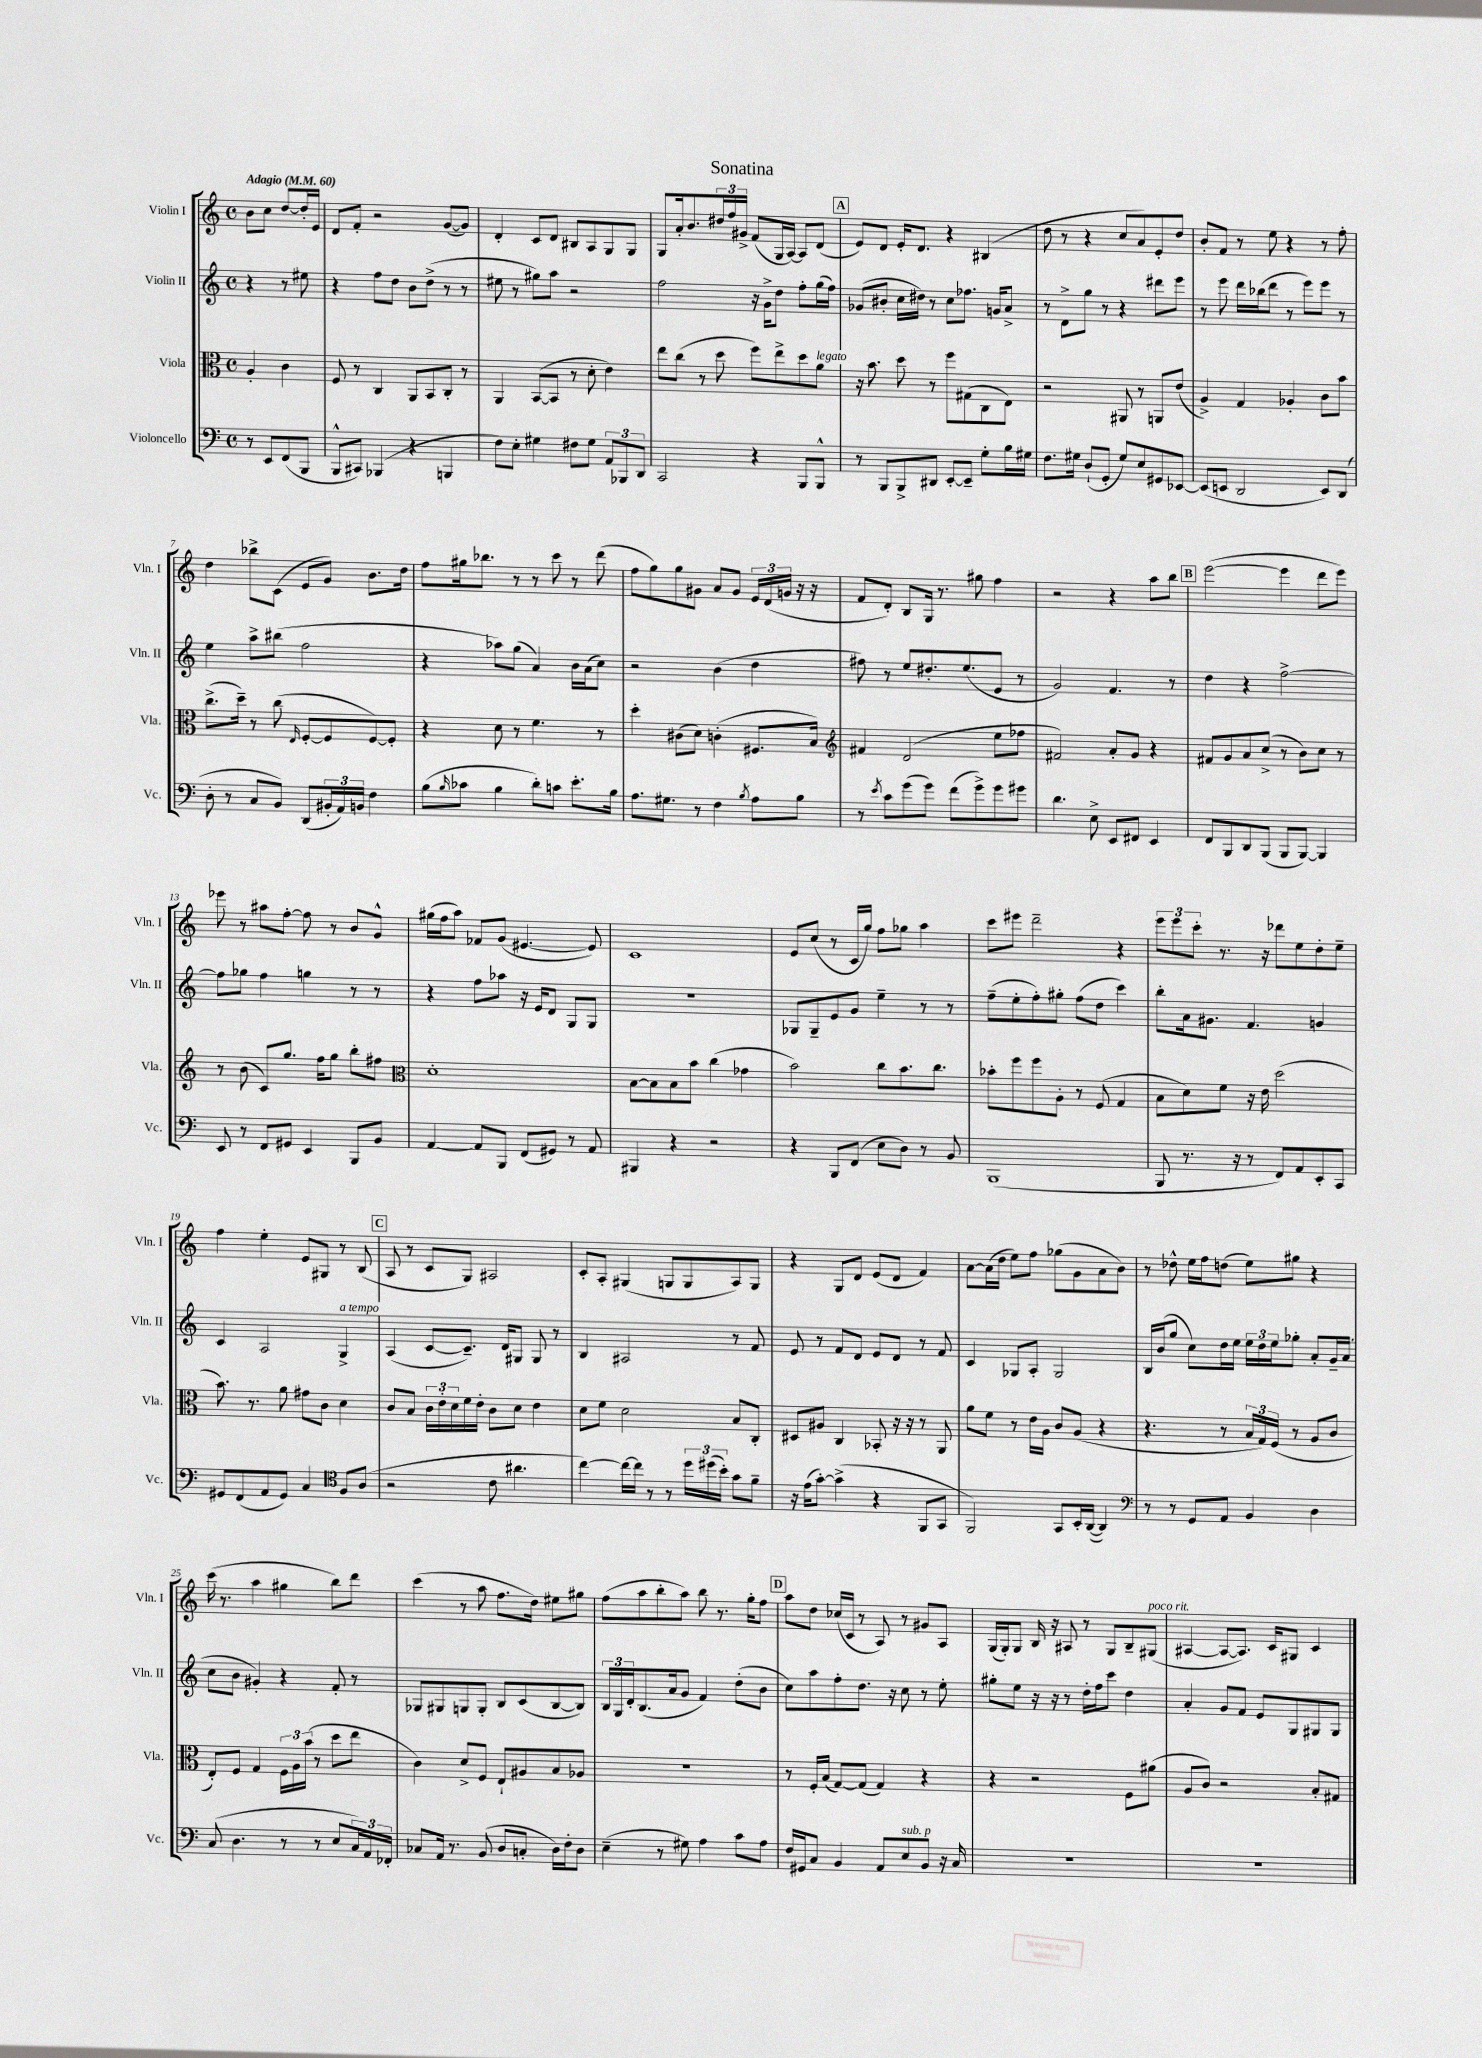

**kern	**kern	**kern	**kern
*part4	*part3	*part2	*part1
*staff4	*staff3	*staff2	*staff1
*I"Violoncello	*I"Viola	*I"Violin II	*I"Violin I
*I'Vc.	*I'Vla.	*I'Vln. II	*I'Vln. I
*clefF4	*clefC3	*clefG2	*clefG2
*k[]	*k[]	*k[]	*k[]
*M4/4	*M4/4	*M4/4	*M4/4
*met(c)	*met(c)	*met(c)	*met(c)
*MM60	*MM60	*MM60	*MM60
=	=	=	=
!	!	!	!LO:TX:a:B:t=Adagio
8r	4A'/	4r	8b\L
8EE/L	.	.	8cc\J
(8FF/	4c\	8r	[8dd/L
8BBB/J	.	8ee#X\	16dd'/L]
.	.	.	16e/JJ
=1	=1	=1	=1
8BBB^^/L	8F/	4r	8d/L
8CC#X/J)	8r	.	8f'/J
(4BBB-X/	4C/	8ff\L	2r
.	.	8dd\J	.
4r	8AA/L	8b\L	.
.	8BB/	(8dd^\J	.
4BBBn/	8C'/J	8r	([8g/L
.	8r	8r	8g/J])
=2	=2	=2	=2
8F\L)	4AA/	8ee#X\	4d'/
8E'\J	.	8r	.
4G#X\	([8BB/L	8gg#X\L)	8c/L
.	8BB/J]	8aa\J	8d/J
8F#X\L	8r	2r	8B#X/L
8G#\J	8d'\	.	8A/
12AA/L	4e\)	.	8G/
12BBB-X/	.	.	.
.	.	.	8G/J
12DD/J	.	.	.
=3	=3	=3	=3
2CC/	8ee\L	2ff\	8G/L
.	(8cc\J	.	16a'/k
.	.	.	8.b/
.	8r	.	.
.	8dd\	.	24dd#X/L
.	.	.	24ff/
.	.	.	24g#X^/JJ
4r	8ff\L)	16r	(8f/L
.	.	16g^\KL	.
.	8ee^\	8dd\J	16G/L
.	.	.	[16A/JJ)
8BBB/L	8dd\	8ff'\L	8A/L]
!	!LO:TX:a:i:t=legato	!	!
8BBB^^/J	8a\J	(16gg\L	(8d/J
.	.	16ff\JJ)	.
!!LO:REH:place=s1:t=A
=4	=4	=4	=4
8r	16r	(8g-X/L	8e/L)
.	8.b\	.	.
8BBB/L	.	8b#X'/J	8d/J
8BBB^/	8dd\	16cc\LL	16e'/KL
.	.	16dd#X\JJ)	8.d/J
8DD#X/J	8r	8r	.
[8EE'/L	8ff\L	8cc\L	4r
8EE~/J]	(8G#X\	8.ff-X\J	.
8G'\L	8C\	.	(4B#X/
.	.	16gn/KL	.
16B\L	8E\J)	8a^/J	.
16G#X\JJ	.	.	.
=5	=5	=5	=5
8.F\L	2r	8r	8dd\
.	.	8d^\L	8r
16G#X\Jk	.	.	.
(8D`/L	.	8gg\J	4r
8GG'/J	.	8r	.
8G#/L)	8AA#X/	4r	8cc/L
8E/	8r	.	8a/)
8GG#X/	8AAn/L	8ddd#X\L	8e'/
[8EE-X/J	(8e/J	8eee\J	8dd/J
=6	=6	=6	=6
(8EE-/L]	4A^/)	8r	8b'/L
8EEn/J	.	8eee\	8f/J
2DD/	4G/	16ddd\LL	8r
.	.	(16bb-X\J	.
.	.	8ddd\J	8ee\
.	4A-X'/	8r	4r
.	.	8eee\L)	.
8EE/L)	8c\L	8eee\J	8r
(8DD/J	8b\J	8r	8ff'\
!!LO:LB:g=z
=7	=7	=7	=7
8D'\	(8.cc^\L	4ee\	4dd\
8r	.	.	.
.	16dd~\Jk)	.	.
8C/L	8r	8aa^\L	8bb-X^\L
8BB/J)	(8cc\	(8bb#X\J	(8c\J
.	16qqE/	.	.
(8DD/L	[8F'/L	2ff\	8e/L
24BB#X'/L	8F/]	.	8g/J)
24AA/)	.	.	.
24BBn/JJ	.	.	.
4F\	[8F/)	.	8.b\L
.	8F'/J]	.	.
.	.	.	16dd\Jk
=8	=8	=8	=8
(8B\L	4r	4r	8ff\L
16qqB/	.	.	.
8c-X\J	.	.	16gg#X\k
.	.	.	8.bb-X\J
4B\	8d\	8aa-X\L)	.
.	8r	(8gg\J	8r
8d'\L)	4.f\	4a/)	8r
8cn\J	.	.	8ccc\
8.e'\L	.	16b\LL	8r
.	.	(16a\J	.
.	8r	8cc\J)	(8ddd\
16B\Jk	.	.	.
=9	=9	=9	=9
8.A\L	4dd'\	2r	8ff\L
.	.	.	8gg\)
8.G#X\J	.	.	.
.	(8c#X\L	.	8gg\
8r	8d\J)	.	8g#X\J
4F\	(4cn'\	(4b\	8a/L
.	.	.	8g#/J
8qB/	.	.	.
8A\L	8.F#X/L	4dd\	24e/LL
.	.	.	(24d/
.	.	.	24gn/JJ
8B\J	.	.	16r
.	16B/Jk)	.	16r
=10	=10	=10	=10
*	*clefG2	*	*
8r	4f#X/	8ff#X\)	8f/L
8qe/	.	.	.
8c\L	.	8r	8d'/J)
(8g\	(2d/	8ee/L	8B/L
8g\J)	.	8.dd#X'/	16G/Jk
.	.	.	8.r
(8f\L	.	.	.
.	.	(8.ee/	.
8g^\)	.	.	8gg#X\
8g\	8ee\L	8e/J	4ff\
8g#X\J	8ff-X\J	8r	.
=11	=11	=11	=11
4.d\	2f#X/)	2g/)	2r
8E^\	.	.	.
8EE/L	8a'/L	4.f/	4r
8FF#X/J	8g/J	.	.
4EE/	4r	.	8aa\L
.	.	8r	8bb\J
!!LO:REH:place=s1:t=B
=12	=12	=12	=12
8FF/L	8f#X/L	4dd\	([2eee\
8BBB/	8g/	.	.
8DD/	8a/	4r	.
(8BBB/J	(8cc^/J	.	.
8BBB/L	8r	[2ff^\	4eee\]
[8BBB/J)	8b\L)	.	.
4BBB/]	8cc\J	.	8ddd\L
.	8r	.	8eee\J)
!!LO:LB:g=z
=13	=13	=13	=13
8EE/	8r	8ff\L]	8eee-X\
8r	(8b\	8gg-X\J	8r
8FF/L	8c/L)	4ff\	8aa#X\L
8GG#X/J	8.gg/J	.	[8ff'\J
4EE/	.	4ggn\	8ff\]
.	16ff\KL	.	.
.	8gg\J	.	8r
8BBB/L	8bb'\L	8r	8b/L
8BB/J	8ff#X\J	8r	8g^^/J
=14	=14	=14	=14
*	*clefC3	*	*
[4AA/	1d'	4r	(16gg#X\LL
.	.	.	16ff\J
.	.	.	8aa\J)
8AA/L]	.	8ff\L	8f-X/L
8BBB/J	.	8aa-X\J	(8g/J
(8FF/L	.	16r	[4.e#X/
.	.	16e/KL	.
8GG#X/J)	.	8d/J	.
8r	.	8G/L	.
8AA/	.	8G/J	8e#/])
=15	=15	=15	=15
4BBB#X/	[8B\L	1r	1c
.	8B\]	.	.
4r	8B\	.	.
.	8b\J	.	.
2r	(4cc\	.	.
.	4g-X\	.	.
=16	=16	=16	=16
4r	2b\)	8G-X/L	8e/L
.	.	8G-~/	(8cc/J
8BBB/L	.	8e/	8r
(8FF/J	.	8g/J	16c/LL
.	.	.	16gg/JJ)
8E\L	8cc\L	4ee~\	8ff\L
8D\J)	8.b\	.	8gg-X\J
8r	.	8r	4aa\
.	8.cc\J	.	.
8BB/	.	8r	.
=17	=17	=17	=17
(1BBB	8b-X'\L	(8ff~\L	8ccc\L
.	8ff\	8ee'\	8eee#X\J
.	8ff\	8ff'\)	2ddd~\
.	8A'\J	8gg#X'\J	.
.	8r	(8ff\L	.
.	(8F/	8dd\J	.
.	4G/	4ccc\)	4r
=18	=18	=18	=18
8BBB/	8B\L	8bb'\L	12eee\L
.	.	.	12eee\
8.r	8d\)	16a\k	.
.	.	.	12ccc'\J
.	.	8.g#X\J	.
.	8f\J	.	8.r
16r	.	.	.
8r	16r	4.f/	.
.	16e\	.	16r
8FF/L)	(2dd\	.	8ddd-X\L
8AA/	.	.	8ee\
8EE'/	.	4gn/	8dd'\
8CC/J	.	.	8ee~\J
!!LO:LB:g=z
=19	=19	=19	=19
8GG#X/L	8.b\)	4c/	4ff\
(8FF/	.	.	.
.	8.r	.	.
8AA/	.	2A/	4ee'\
8GG#/J)	8a\	.	.
4C/	8g#X\L	.	8e/L
.	8c\J	.	8G#X/J
*clefC4	*	*	*
!	!	!LO:TX:a:i:t=a tempo	!
8F/L	4d\	4G^/	8r
(8A/J	.	.	(8B/
!!LO:REH:place=s1:t=C
=20	=20	=20	=20
2r	8c/L	(4A/	8A/
.	8B/J	.	8r
.	24c\LL	[8c/L	8c/L
.	24e'\	.	.
.	24d\	.	.
.	16f\	8.c~/J])	8G/J)
.	16e'\JJ	.	.
8c\	8c\L	.	2A#X/
.	.	16d/KL	.
4.a#X\	8d\J	8G#X/J	.
.	4e\	8G#/	.
.	.	8r	.
=21	=21	=21	=21
[4cc\)	8d\L	4B/	8c'/L
.	8f\J	.	8A'/J
16cc\LL_	2d\	2A#X/	(4G#X/
16cc\JJ]	.	.	.
8r	.	.	.
8r	.	.	8Gn/L
24dd\LL	.	.	8G/
(24dd#X\	.	.	.
24b'\JJ)	.	.	.
8g\L	8B/L	8r	8A/)
8f~\J	8C'/J	8f/	8G/J
=22	=22	=22	=22
16r	8D#X/L	8e/	4r
(16e\KL	.	.	.
[8g'\J)	8A#X/J	8r	.
(4g^\]	4C/	8f/L	8G/L
.	.	8d/J	8d/J
4r	8BB-X'/	8e/L	(8e/L
.	16r	8d/J	8d/J
.	16r	.	.
8FF/L	8r	8r	4f/)
8GG/J	8AA/	8f/	.
=23	=23	=23	=23
2FF/)	8a\L	4c/	[8a\L
.	8f\J	.	(16a\L]
.	.	.	16dd\JJ
.	8r	8G-X/L	8ee\L)
.	16e\LL	8A'/J	8ff\J
.	16A\JJ	.	.
8GG/L	8c/L	2G-/	(8gg-X\L
16BB'/L	(8A/J	.	8g\
([16AA/JJ	.	.	.
4AA/])	4r	.	8a\
.	.	.	8b\J)
=24	=24	=24	=24
*clefF4	*	*	*
8r	4.r	16B/LL	8r
.	.	(16b/J	.
8r	.	8gg/J	8dd-X^^\
8GG/L	.	8cc\L)	16ee\LL
.	.	.	16ff\J
8AA/J	8r	16dd\L	(8ddn\J
.	.	16ee\JJ	.
4BB/	24B/LL	24ee\LL	8ee\L)
.	24G/)	24dd\	.
.	(24F/JJ	24ee\J	.
.	8r	8gg-X'\J	8gg#X\J
4D\	8A/L	8a'/L	4r
.	8c/J	16g~/L	.
.	.	(16a/JJ	.
!!LO:LB:g=z
=25	=25	=25	=25
(8C/	8E'/L)	8cc\L	(16ccc\
.	.	.	8.r
4.D\	8F/J	8b\J	.
.	4G/	4g#X'/)	4aa\
8r	24F\LL	4r	4gg#X\
.	24A\	.	.
.	(24b\JJ	.	.
8r	8r	.	.
8E/L	8dd\L	8f'/	8bb\L)
24C/L)	8ee\J	8r	8ddd\J
24AA/	.	.	.
24FF-X'/JJ	.	.	.
=26	=26	=26	=26
8C-X/L	4c\)	8G-X/L	(4ccc\
16AA/Jk	.	8G#X/	.
8.r	.	.	.
.	8d^/L	8Gn/	8r
(8BB/	8F/J	8G'/J	8aa\
8D/L	8E`/L	8B/L	8.ff\L
8Cn'/J	8A#X/	(8c/	.
.	.	.	16dd\Jk)
16D\LL)	8B/	[8B/	8ee#X\L
16F'\J	.	.	.
8D\J	8A-X/J	8B/J])	8gg#X\J
=27	=27	=27	=27
(4E~\	1r	24B/LL	(8ff\L
.	.	24G/	.
.	.	24d'/J	.
.	.	(8.B/	8aa\
8r	.	.	8bb'\
.	.	16a/k	.
8G#X\)	.	8g/J	8aa\J)
4A\	.	4f/)	8bb\
.	.	.	8.r
8c\L	.	(8dd'\L	.
.	.	.	16gg'\KL
8A\J	.	8b\J	8ff\J
!!LO:REH:place=s1:t=D
=28	=28	=28	=28
16F/LL	8r	8cc\L)	8aa\L
16GG#X/J	.	.	.
8C/J	16F'/LL	8aa\	8dd\J
.	(16B/JJ	.	.
4BB/	[8G/L)	8ff'\	(16cc-X/LL
.	.	.	16c/JJ
.	(8G/J]	8.dd\J	8r
8AA/L	4G/)	.	8A/)
.	.	16r	.
!LO:TX:a:i:t=sub. p	!	!	!
8E/	.	8cc\	8r
8BB/J	4r	8r	8g#X/L
16r	.	8ee'\	8A/J
16C/	.	.	.
=29	=29	=29	=29
1r	4r	8gg#X'\L	(16G/LL
.	.	.	16G'/J)
.	.	8ee\J	8G/J
.	2r	16r	16B/
.	.	16r	16r
.	.	8r	8A#X/
.	.	16dd'\LL	8r
.	.	16ff\J	.
.	.	8ccc\J	8G/L
.	8F\L	4dd\	8B~/
!	!	!	!LO:TX:a:i:t=poco rit.
.	(8a#X\J	.	(8G#X/J
=30	=30	=30	=30
1r	8A/L	4a'/	[4A#X/
.	8c/J)	.	.
.	2r	8g/L	8A#/L_
.	.	8f/J	8.A#/J])
.	.	8e/L	.
.	.	.	16c/KL
.	.	8G/	8G#X/J
.	8B'/L	8G#X/	4c/
.	8G#X/J	8G#/J	.
==	==	==	==
*-	*-	*-	*-
